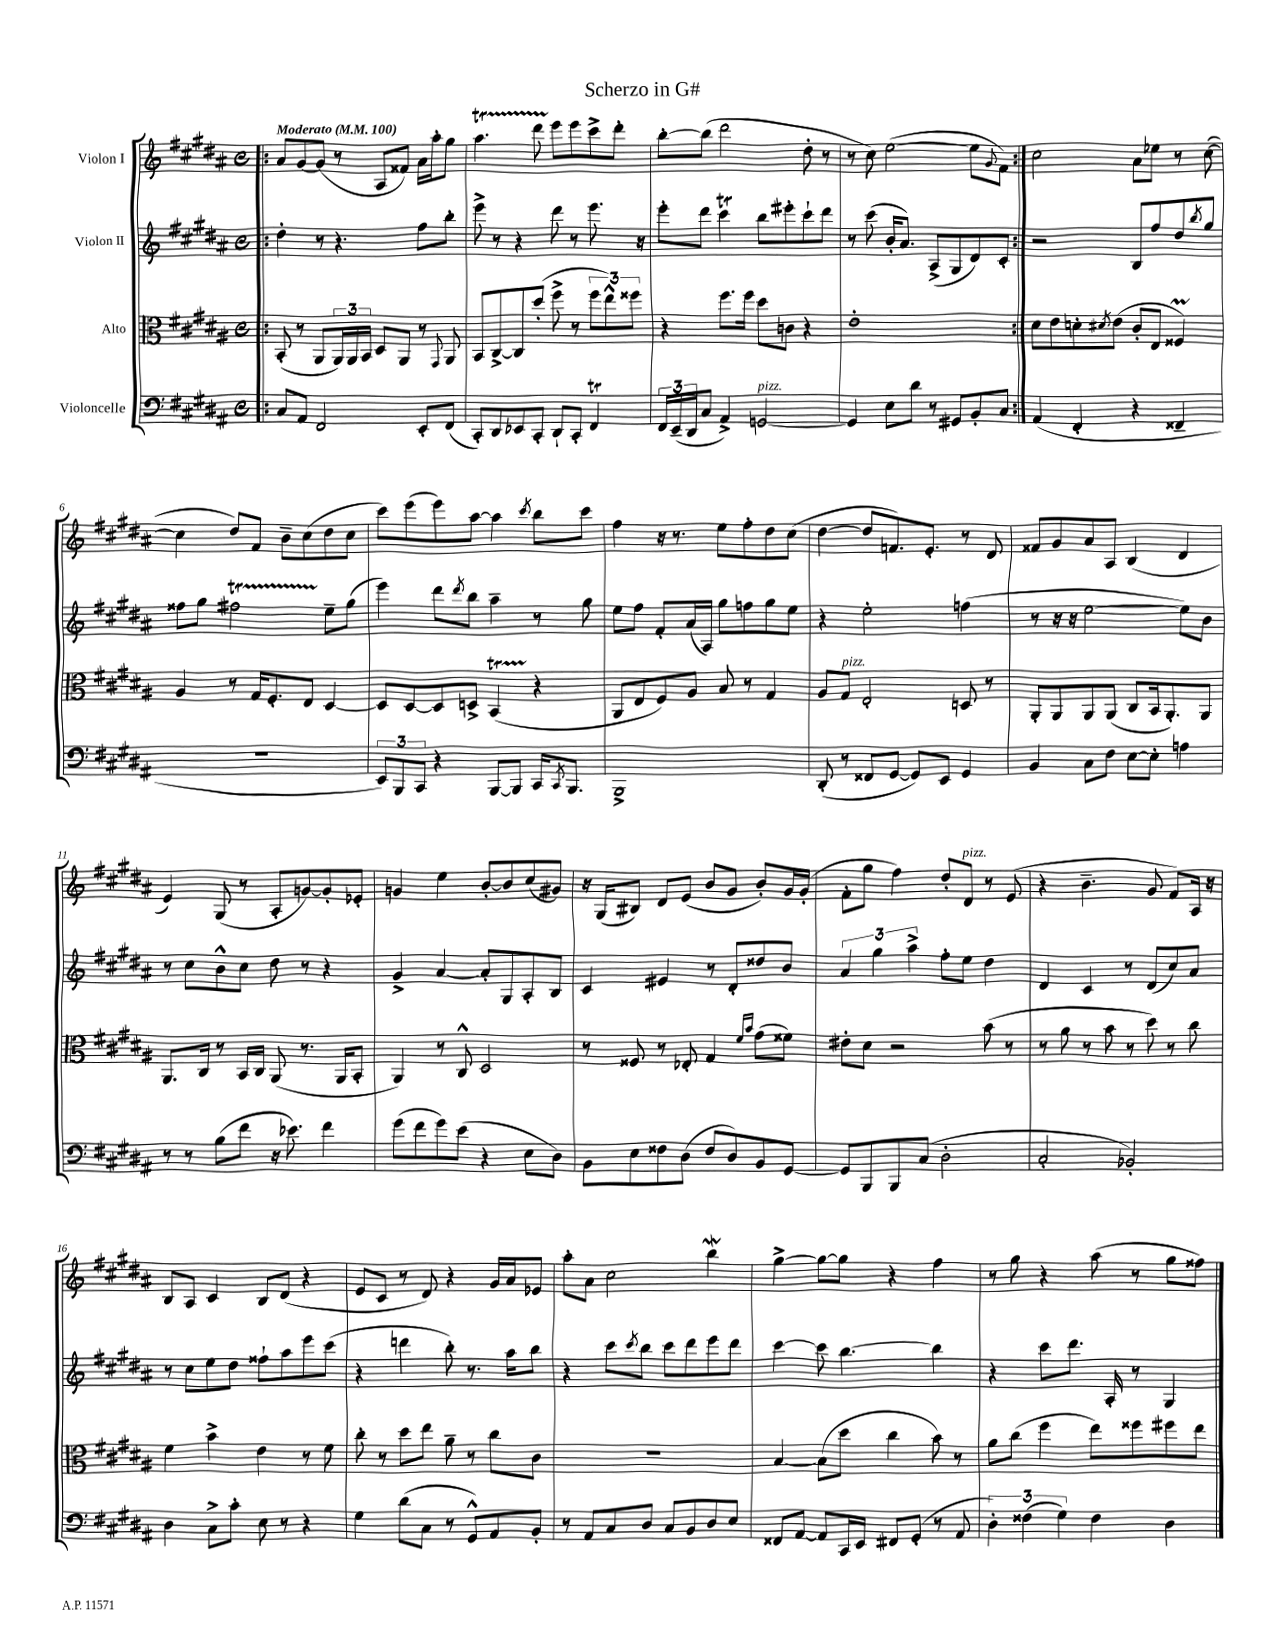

**kern	**kern	**kern	**kern
*staff4	*staff3	*staff2	*staff1
*clefF4	*clefC3	*clefG2	*clefG2
*k[f#c#g#d#a#]	*k[f#c#g#d#a#]	*k[f#c#g#d#a#]	*k[f#c#g#d#a#]
*M4/4	*M4/4	*M4/4	*M4/4
*met(c)	*met(c)	*met(c)	*met(c)
*MM100	*MM100	*MM100	*MM100
=!|:	=!|:	=!|:	=!|:
8C#	(8BB'	4dd#'	8a#
8AA#	8r	.	[8g#
2FF#	8AA#	8r	(8g#]
.	24AA#)	4.r	8r
.	24AA#	.	.
.	24BB	.	.
.	8D#	.	8A#
.	8AA#	.	8f##)
8EE'	8r	8ff#	16a#
.	.	.	16aa#'
.	8qqGG#	.	.
(8FF#	8AA#	8bb'	8gg#
=	=	=	=
8CC#')	8BB	8eee^	4.aa#
8DD#	[8C#^	8r	.
8EE-	8C#]	4r	.
8CC#'	(8dd#'	.	8ddd#
8DD#`	8ff#^	8ddd#	8eee
8CC#'	8r	8r	8eee
4FF#	12ff#	8.eee	8ccc#^
.	12ee^^)	.	.
.	.	.	8ddd#'
.	12ff##	.	.
.	.	16r	.
=	=	=	=
24FF#	4r	8eee'	[8bb'
(24EE~	.	.	.
24DD#	.	.	.
8C#	.	8ddd#	(8bb]
4AA#^)	8.ff#	4ccc#	2ddd#
.	16ff#	.	.
[2GG	8dd#	8bb	.
.	8c	8eee#'	.
.	4r	8ccc#`	8dd#'
.	.	8ddd#	8r
=	=	=	=
4GG]	1e'	8r	8r
.	.	(8ccc#	8cc#)
8E	.	16b'	([2ee
.	.	8.a#)	.
8d#	.	.	.
8r	.	(8A#^	.
8GG#	.	8G#	.
8BB'	.	8d#)	8ee]
.	.	.	8qqg#
8C#	.	8c#'	8f#)
=:|!	=:|!	=:|!	=:|!
(4AA#	8d#	2r	2cc#
.	8e	.	.
4FF#'	8d'	.	.
.	8qd#	.	.
.	(8e	.	.
4r	8c#'	8B	8a#
.	8E	8ff#	8ee-
4FF##~	4F##)	8dd#	8r
.	.	8qbb	.
.	.	8gg#	([8cc#
=	=	=	=
1r	4A#	8ff##	4cc#]
.	.	8gg#	.
.	8r	2ff#	8dd#)
.	16G#	.	8f#
.	8.F#'	.	.
.	.	.	8b~
.	8E	.	(8cc#
.	[4D#	8ee~	8dd#
.	.	(8gg#	8cc#
=	=	=	=
12EE)	8D#]	4eee)	8ccc#)
12BBB	.	.	.
.	[8D#	.	(8eee
12CC#	.	.	.
4r	8D#]	8ddd#	8eee)
.	.	8qddd#	.
.	8D^	8bb	[8aa#
[8BBB	(4BB	4aa#~	4aa#]
8BBB]	.	.	.
.	.	.	8qccc#
16CC#	4r	8r	8bb
8qCC#	.	.	.
8.BBB	.	.	.
.	.	8gg#	8ccc#
=	=	=	=
1BBB^	8AA#	8ee	4ff#
.	8E	8ff#	.
.	8F#)	8f#'	16r
.	.	.	8.r
.	8A#	(16a#	.
.	.	16A#)	.
.	8B	8gg#	8ee
.	8r	8ff	8ff#'
.	4G#	8gg#	8dd#
.	.	8ee	(8cc#
=	=	=	=
(8DD#'	8A#	4r	[4dd#
8r	8G#	.	.
8FF##	2E'	2ee'	8dd#]
[8GG#	.	.	8.f)
8GG#])	.	.	.
.	.	.	8.e'
8EE	.	.	.
4GG#	8D	(4ff	8r
.	8r	.	8d#
=	=	=	=
4BB	8AA#'	8r	8f##
.	8AA#	16r	8g#
.	.	16r	.
8C#	8AA#	[2ee	8a#
8F#	(8AA#	.	8A#
[8E	8C#	.	(4B
8E']	16BB	.	.
.	8.AA#')	.	.
4A	.	8ee])	4d#
.	8AA#	8b	.
=	=	=	=
8r	8.AA#	8r	4e)
8r	.	8cc#	.
.	16C#	.	.
(8B	8r	8b^^	(8G#
8f#	16BB	8cc#	8r
.	16C#	.	.
16r	(8AA#	8dd#	8A#'
8.e-)	.	.	.
.	8.r	8r	[8g)
4f#	.	4r	8g']
.	16AA#	.	.
.	8BB'	.	8e-'
=	=	=	=
(8g#	4AA#)	4g#^	4g
8f#	.	.	.
8g#)	8r	[4a#	4ee
(8e	8C#^^	.	.
4r	2D#	8a#']	[8b'
.	.	8G#	8b]
8E	.	8A#'	(8cc#
8D#)	.	8B	8g#)
=	=	=	=
8BB	8r	4c#	16r
.	.	.	(16G#
8E	8F##	.	8B#)
8F##	8r	4e#	8d#
(8D#	8E-'	.	(8e
8F##	4G#	8r	8b
8D#)	.	8d#'	8g#
.	16qqf#	.	.
.	16qqb	.	.
8BB	(8g#	8dd##	8b')
[8GG#	8f##)	8b	16g#
.	.	.	(16g#'
=	=	=	=
8GG#]	8e#'	6a#	8f#'
8BBB	8d#	.	8gg#
.	.	6gg#	.
8BBB	2r	.	4ff#)
.	.	6aa#^	.
(8C#	.	.	.
2D#'	.	8ff#'	8dd#'
.	.	8ee	8d#
.	(8b	4dd#	8r
.	8r	.	(8e
=	=	=	=
2C#'	8r	4d#	4r
.	8a#	.	.
.	8r	4c#	4.b~
.	8b	.	.
2BB-')	8r	8r	.
.	8dd#)	(8d#	8g#
.	8r	8cc#)	8f#)
.	8cc#	8a#	16A#
.	.	.	16r
=	=	=	=
4D#	4f#	8r	8B
.	.	8cc#	8A#
8C#^	4b^	8ee	4c#
8c#'	.	8dd#	.
8E	4e	8ff##`	8B
8r	.	8aa#	(8d#
4r	8r	8eee	4r
.	8f#	(8ccc#	.
=	=	=	=
4G#	8cc#'	4r	8e
.	8r	.	8c#
(8d#	8dd#	4ddd	8r
8C#	8ee	.	8d#)
8r	8a#~	8bb')	4r
8GG#^^)	8r	8.r	.
8AA#	8cc#	.	16g#
.	.	16aa#	16a#
8BB'	8c#	8bb	8e-
=	=	=	=
8r	1r	4r	8aa#'
8AA#	.	.	8a#
8C#	.	8ccc#	2cc#
.	.	8qccc#	.
8D#	.	8bb	.
8C#	.	8ccc#	.
8BB	.	8ddd#	.
8D#	.	8eee	4bb
8E	.	8ddd#	.
=	=	=	=
8FF##	[4B	[4ccc#	[4gg#^
[8AA#	.	.	.
8AA#]	(8B]	8ccc#]	8gg#_
16CC#	8dd#	[4.bb	8gg#]
16EE	.	.	.
8FF#	4cc#	.	4r
(8GG#'	.	.	.
8r	8b)	4bb]	4ff#
8AA#	8r	.	.
=	=	=	=
6D#')	8a#	4r	8r
.	(8cc#	.	8gg#
(6F##	.	.	.
.	4ff#	8ccc#	4r
6G#)	.	.	.
.	.	8.ddd#	.
4F##	8ee)	.	(8aa#
.	.	16A#'	.
.	8ff##	8r	8r
4D#	8ff#	4G#	8gg#
.	8ee	.	8ff##)
==	==	==	==
*-	*-	*-	*-
